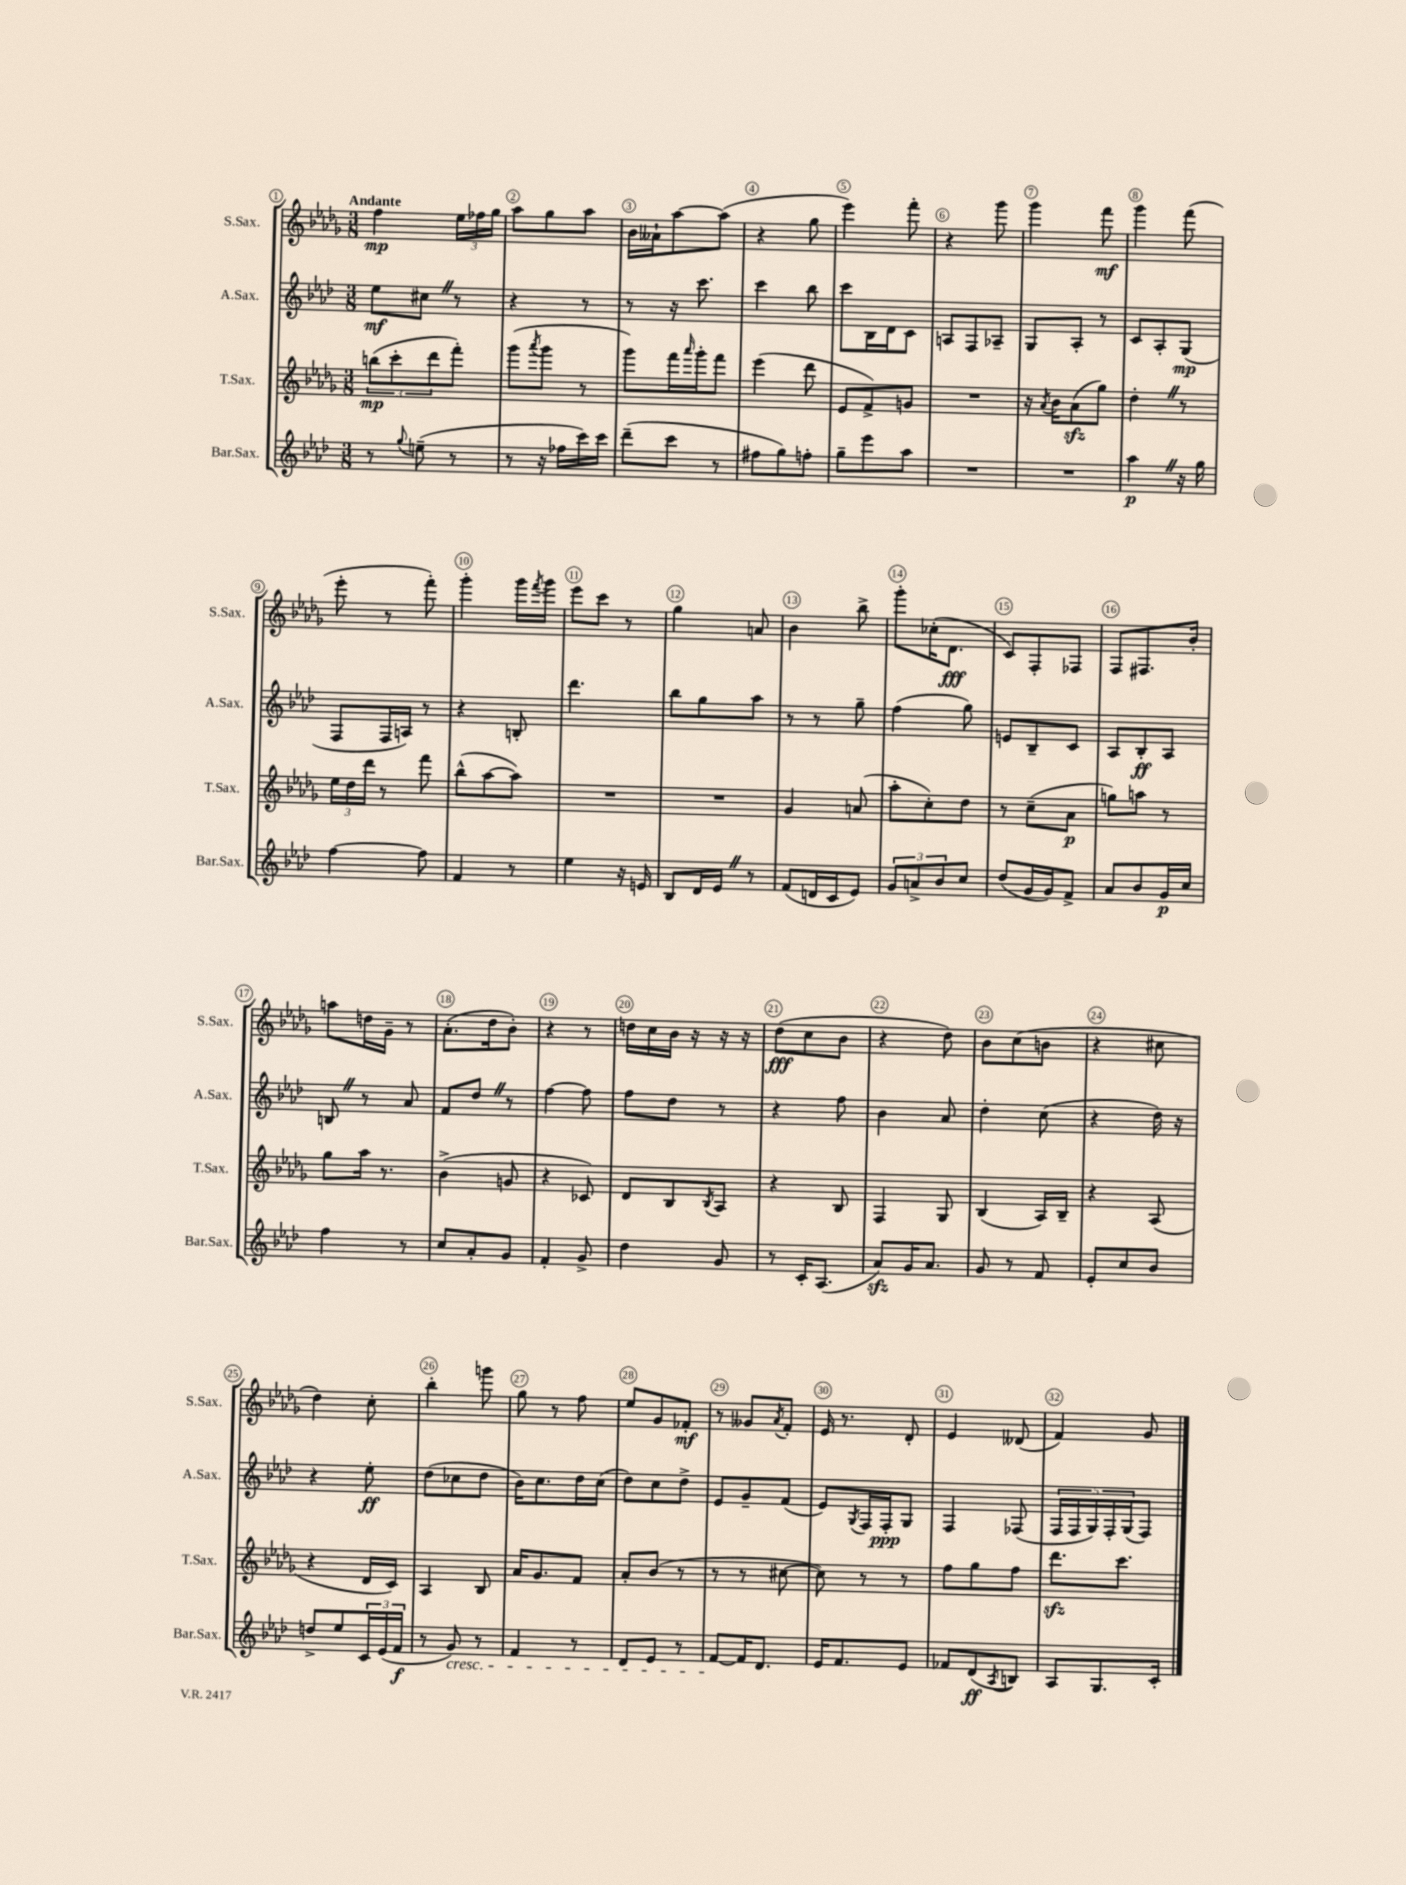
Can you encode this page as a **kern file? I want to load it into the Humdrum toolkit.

**kern	**kern	**kern	**kern
*staff4	*staff3	*staff2	*staff1
*clefG2	*clefG2	*clefG2	*clefG2
*k[b-e-a-d-]	*k[b-e-a-d-g-]	*k[b-e-a-d-]	*k[b-e-a-d-g-]
*M3/8	*M3/8	*M3/8	*M3/8
8r	(12bb	8ee-	4ff
.	12ccc'	.	.
8qqgg	.	.	.
(8ee~	.	8cc#	.
.	12ddd-	.	.
8r	8fff')	8r	24ee-
.	.	.	24ff-
.	.	.	24gg-
=	=	=	=
8r	(8ggg-	4r	8aa-
.	8qaaa-	.	.
16r	8ggg-	.	8gg-
16ff-	.	.	.
16ccc)	8r	8r	8aa-
16ccc	.	.	.
=	=	=	=
(8ddd-~	8ggg-)	8r	16b-
.	.	.	16a--`
8ccc	16fff	16r	[8aa-
.	16qqaaa-	.	.
.	16ggg-'	8.ccc	.
8r	8fff	.	(8aa-]
=	=	=	=
8ff#	(4eee-	4ccc	4r
8gg)	.	.	.
8ff'	8ddd-	8bb-	8gg-
=	=	=	=
8gg~	8e-	8ccc	4eee-)
8eee-	8f^)	16B-	.
.	.	16d-	.
8aa-	8g	8c	8fff'
=	=	=	=
4.r	4.r	8A	4r
.	.	8F	.
.	.	8A-~	8ggg-
=	=	=	=
4.r	16r	8G	4ggg-
.	8qa-	.	.
.	16b-	.	.
.	(8a-	8A-'	.
.	8gg-)	8r	8fff
=	=	=	=
4aa-	4dd-'	8c	4ggg-
.	.	8A-'	.
16r	8r	(8G	(8fff
16gg	.	.	.
=	=	=	=
[4ff	24ee-	8F	8eee-'
.	24dd-	.	.
.	24ddd-	.	.
.	8r	16F	8r
.	.	16A)	.
8ff]	8fff	8r	8fff')
=	=	=	=
4f	(8bb-^^	4r	4ggg-'
.	[8aa-	.	.
8r	8aa-])	8B'	16ggg-
.	.	.	8qfff
.	.	.	16ggg-
=	=	=	=
4ee-	4.r	4.ddd-	8eee-
.	.	.	8ccc
16r	.	.	8r
16e	.	.	.
=	=	=	=
8B-	4.r	8bb-	4gg-
16d-	.	8gg	.
16e-	.	.	.
8r	.	8aa-	8a
=	=	=	=
(8f	4g-	8r	4b-
16d	.	8r	.
16c	.	.	.
8e-)	(8a	8gg~	8bb-^
=	=	=	=
12g	8aa-'	(4ff	8ggg-'
12a^	.	.	.
.	8cc')	.	(16cc-'
12b-	.	.	.
.	.	.	8.d-
8cc	8dd-	8gg)	.
=	=	=	=
(8dd-	8r	8e	8c)
16g	(8cc~	8B-~	8F'
16g)	.	.	.
8f^	8a-	8c	8F-
=	=	=	=
8a-	8gg)	8A-	8F
8b-	8aa	8B-'	8.F#
16g	8r	8A-	.
16cc	.	.	16b-'
=	=	=	=
4ff	8gg-	8B	8aa
.	16aa-	8r	16dd
.	8.r	.	16g-~
8r	.	8a-	8r
=	=	=	=
8cc	(4b-^	8f	(8.a-'
8a-'	.	8dd-	.
.	.	.	16dd-
8g	8g	8r	8b-')
=	=	=	=
4f'	4r	[4ff	4r
8g^	8c-)	8ff]	8r
=	=	=	=
4dd-	8d-	8ff	16dd
.	.	.	16cc
.	8B-	8dd-	16b-
.	.	.	16r
.	8qB-	.	.
8g	8A-	8r	16r
.	.	.	16r
=	=	=	=
8r	4r	4r	(8dd-
16c'	.	.	8cc
(8.A-	.	.	.
.	8B-	8ff	8b-
=	=	=	=
8a-)	4F	4b-	4r
16g	.	.	.
8.a-	.	.	.
.	8G-	8a-	8dd-)
=	=	=	=
8g	(4B-	4dd-'	8b-
8r	.	.	(8cc
8f	16A-)	(8cc	8b
.	16B-~	.	.
=	=	=	=
8e-'	4r	4r	4r
8cc	.	.	.
8b-	(8A-	16dd-)	8cc#
.	.	16r	.
=	=	=	=
8dd^	4r	4r	4dd-)
8ee-	.	.	.
24c	16d-	8ee-'	8cc'
(24e-	.	.	.
.	16c)	.	.
24f	.	.	.
=	=	=	=
8r	4A-	(8dd-	4bb-'
8g)	.	8cc-	.
8r	8B-	8dd-	8ggg
=	=	=	=
4f	16a-	16b-)	8gg-
.	8.g-	8.cc	.
.	.	.	8r
8r	8f	16dd-	8ff
.	.	(16cc	.
=	=	=	=
8d-	8a-'	8dd-)	8ee-
8e-	(8b-	8cc	8g-
8r	8r	8dd-^	8f-'
=	=	=	=
[8f	8r	8e-	8r
16f]	8r	8g~	8g--
8.d-	.	.	.
.	.	.	8qa-
.	[8cc#	(8f	8f'
=	=	=	=
16e-	8cc#])	8e-)	16e-
8.f	.	.	8.r
.	.	8qG	.
.	8r	16F	.
.	.	16F'	.
8e-	8r	8G	8d-'
=	=	=	=
8f-	8ff	4F	4e-
(8d-	8gg-	.	.
8qA-	.	.	.
8B)	8ff	(8F-	(8d--
=	=	=	=
8A-	8.ddd-	20F	4f)
.	.	20F	.
.	.	20G)	.
8.G	.	.	.
.	.	20F'	.
.	8.ccc	.	.
.	.	(20G	.
.	.	8F)	8g-
16c'	.	.	.
==	==	==	==
*-	*-	*-	*-
